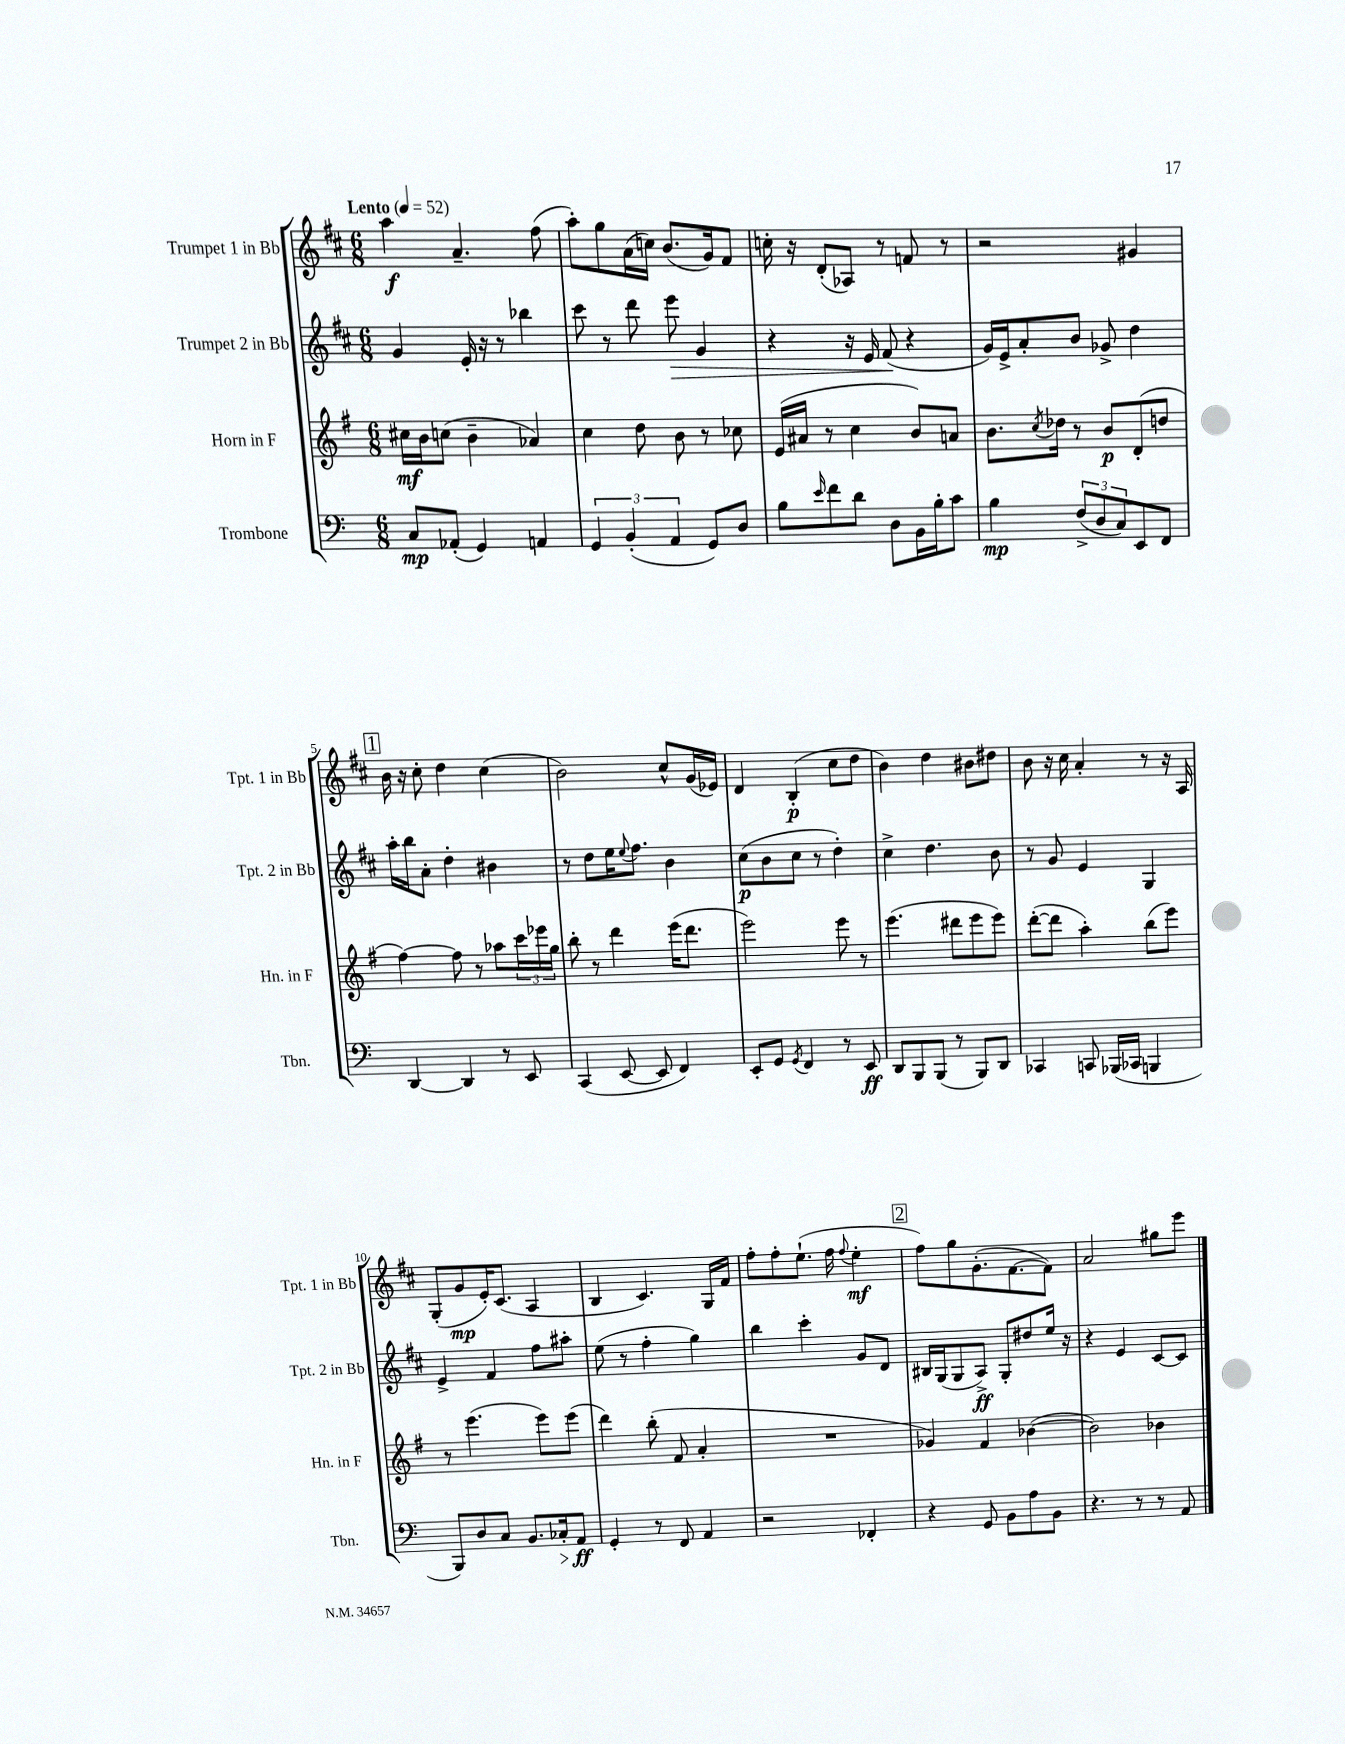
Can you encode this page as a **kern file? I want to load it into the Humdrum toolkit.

**kern	**kern	**kern	**kern
*staff4	*staff3	*staff2	*staff1
*clefF4	*clefG2	*clefG2	*clefG2
*k[]	*k[f#]	*k[f#c#]	*k[f#c#]
*M6/8	*M6/8	*M6/8	*M6/8
*MM52	*MM52	*MM52	*MM52
8C	16cc#	4g	4aa
.	16b	.	.
(8AA-'	(8cc	.	.
4GG)	4b~	16e'	4.a~
.	.	16r	.
.	.	8r	.
4AA	4a-)	4bb-	.
.	.	.	(8ff#
=	=	=	=
6GG	4cc	8ccc#	8aa')
.	.	8r	8gg
(6BB'	.	.	.
.	8dd	8ddd	(16a
.	.	.	16cc)
6AA	.	.	.
.	8b	8eee	(8.b
8GG)	8r	4g	.
.	.	.	16g)
8D	8cc-	.	8f#
=	=	=	=
8B	(16e	4r	16cc'
.	16a#	.	16r
16qqe	.	.	.
8f	8r	.	(8d'
8d	4cc	16r	8A-)
.	.	16e	.
8D	.	(8f#	8r
16BB	8b)	4r	8f
16B'	.	.	.
8c	8a	.	8r
=	=	=	=
4B	8.b	16g)	2r
.	.	16e^	.
.	.	8a'	.
.	8qcc	.	.
.	16dd-	.	.
(12F^	8r	8b	.
12D	.	.	.
.	8b	8g-^	.
12C)	.	.	.
8EE	(8d'	4dd	4g#
8FF	8dd	.	.
=	=	=	=
[4DD	[4ff#)	16aa'	16b
.	.	16bb	16r
.	.	8a'	8cc#'
4DD]	8ff#]	4dd'	4dd
.	8r	.	.
8r	8aa-	4b#	(4cc#
8EE	24ccc	.	.
.	24eee-	.	.
.	24gg	.	.
=	=	=	=
(4CC	8bb'	8r	2b)
.	8r	8dd	.
[8EE	4ddd	16ee	.
.	.	8qqee	.
.	.	8.ff#	.
8EE]	.	.	.
4FF)	(16eee	4b	8cc#^^
.	8.ddd	.	.
.	.	.	(16g
.	.	.	16e-)
=	=	=	=
8EE'	2eee)	(8cc#	4d
8GG	.	8b	.
8qGG	.	.	.
4FF	.	8cc#	(4B'
.	.	8r	.
8r	8eee	4dd')	8cc#
8EE	8r	.	8dd
=	=	=	=
8DD	(4.eee	4cc#^	4b)
8BBB	.	.	.
(8BBB	.	4.dd	4dd
8r	8ddd#	.	.
8BBB)	8eee	.	8b#
8DD	8eee)	8b	8dd#
=	=	=	=
4CC-	([8ddd'	8r	8b
.	8ddd]	8g	16r
.	.	.	16cc#
8CC	4aa')	4e	4a'
(16BBB-	.	.	.
16CC-	.	.	.
4BBB	(8bb	4G	8r
.	8eee)	.	16r
.	.	.	16A
=	=	=	=
8BBB)	8r	4e^	(8G'
8D	(4.eee	.	8g
8C	.	4f#	16e')
.	.	.	(8.c#
8.BB	.	.	.
.	8eee)	8ff#	4A
16C-'	.	.	.
8AA	(8eee	8aa#'	.
=	=	=	=
4GG'	4ddd)	(8ee	4B
.	.	8r	.
8r	(8bb'	4ff#'	4.c#)
8FF	8f#	.	.
4AA	4a'	4gg)	.
.	.	.	16G
.	.	.	16f#
=	=	=	=
2r	2.r	4bb	8ff#'
.	.	.	8ff#'
.	.	4ccc#'	(8.ee`
.	.	.	16ff#
.	.	.	8qqff#
4FF-'	.	8g	4ee'
.	.	8d	.
=	=	=	=
4r	4g-)	16B#	8ff#)
.	.	(16G	.
.	.	8G	8gg
8GG	4f#	8A^)	(8.g'
8BB	.	8G'	.
.	.	.	[8.f#
8A	([4b-	8dd#	.
8BB	.	16ee	8f#])
.	.	16r	.
=	=	=	=
4.r	2b-])	4r	2a
.	.	4e	.
8r	.	.	.
8r	4b-	[8c#	8gg#
8AA	.	8c#]	8eee
==	==	==	==
*-	*-	*-	*-
